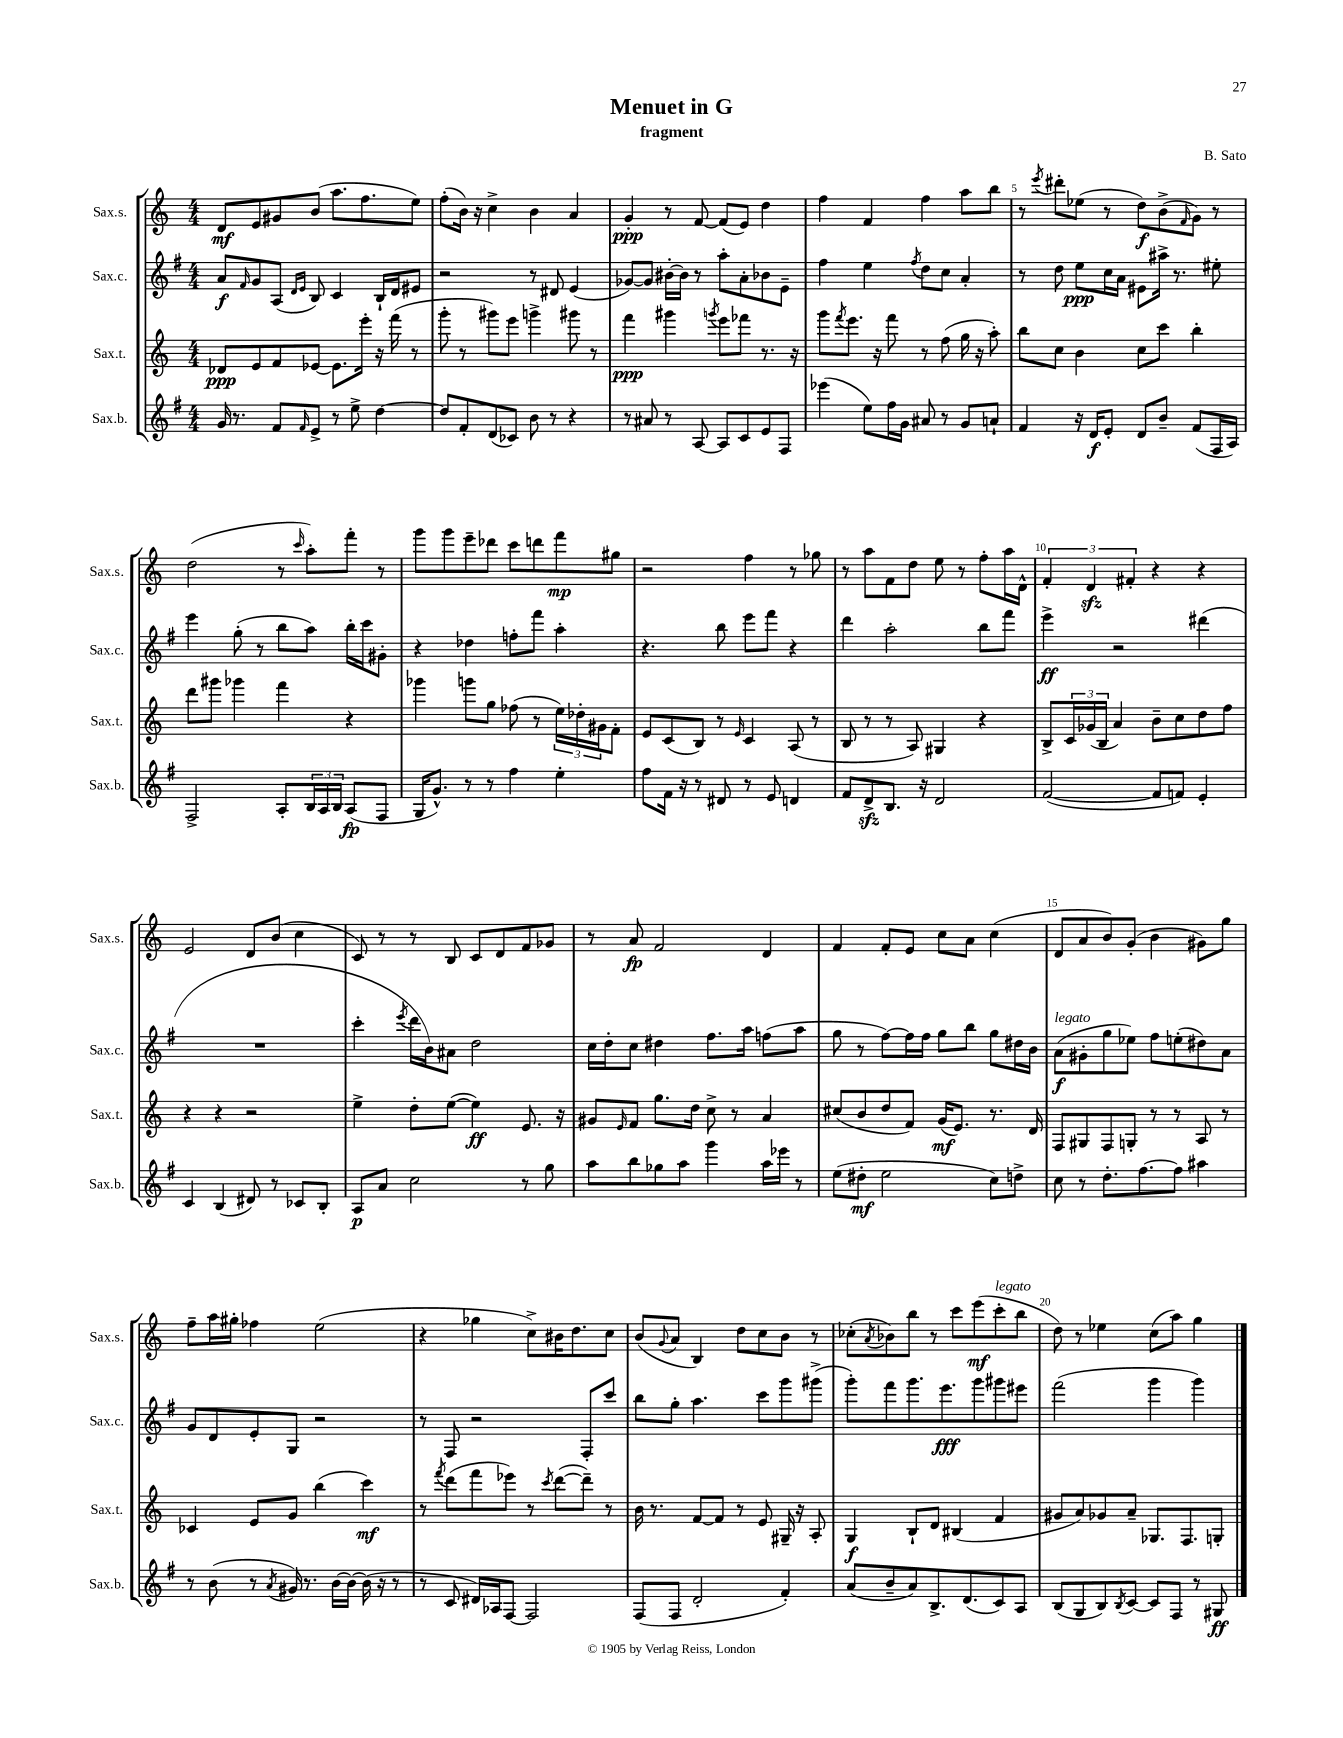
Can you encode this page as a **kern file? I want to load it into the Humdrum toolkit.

**kern	**dynam	**kern	**dynam	**kern	**dynam	**kern	**dynam
*part4	*part4	*part3	*part3	*part2	*part2	*part1	*part1
*staff4	*staff4	*staff3	*staff3	*staff2	*staff2	*staff1	*staff1
*I"Sax.b.	*	*I"Sax.t.	*	*I"Sax.c.	*	*I"Sax.s.	*
*I'Sax.b.	*	*I'Sax.t.	*	*I'Sax.c.	*	*I'Sax.s.	*
*clefG2	*	*clefG2	*	*clefG2	*	*clefG2	*
*k[f#]	*	*k[]	*	*k[f#]	*	*k[]	*
*M4/4	*	*M4/4	*	*M4/4	*	*M4/4	*
=1	=1	=1	=1	=1	=1	=1	=1
16g/	.	8d-X/L	ppp	8a/L	f	8d/L	mf
8.r	.	.	.	.	.	.	.
.	.	.	.	16qqf#/	.	.	.
.	.	8e/	.	8g/	.	8e/	.
8f#/L	.	8f/	.	(8A/J	.	8g#X/	.
.	.	.	.	16qqd/LL	.	.	.
16qqf#/	.	.	.	16qqe/JJ	.	.	.
8e^/J	.	[8e-X/J	.	8B/)	.	(8b/J	.
8r	.	8.e-\L]	.	4c/	.	8.aa\L	.
8ee^\	.	.	.	.	.	.	.
.	.	16eee'\Jk	.	.	.	8.ff\	.
[4dd\	.	16r	.	16B`/LL	.	.	.
.	.	(16fff\	.	16d/J	.	.	.
.	.	8r	.	8e#X/J	.	8ee\J)	.
=2	=2	=2	=2	=2	=2	=2	=2
8dd/L]	.	8ggg'\	.	2r	.	(8ff'\L	.
8f#'/	.	8r	.	.	.	16b\Jk)	.
.	.	.	.	.	.	16r	.
(8d/	.	8ggg#X\L)	.	.	.	4cc^\	.
8c-X/J)	.	8eee\J	.	.	.	.	.
8b\	.	4gggn^\	.	8r	.	4b\	.
8r	.	.	.	8d#X/	.	.	.
4r	.	8ggg#X\	.	(4e/	.	4a/	.
.	.	8r	.	.	.	.	.
=3	=3	=3	=3	=3	=3	=3	=3
8r	.	4fff\	ppp	[8g-X/L)	.	4g'/	ppp
8a#X/	.	.	.	8g-/J]	.	.	.
8r	.	4ggg#X\	.	[16b#X'\LL	.	8r	.
.	.	.	.	16b#\JJ]	.	.	.
[8A/	.	.	.	8r	.	[8f/	.
.	.	8qgggn/	.	.	.	.	.
8A/L]	.	8eee\L	.	8aa'\L	.	(8f/L]	.
8c/	.	8fff-X\J	.	8a'\	.	8e/J)	.
8e/	.	8.r	.	8b-X\	.	4dd\	.
8F#/J	.	.	.	8e~\J	.	.	.
.	.	16r	.	.	.	.	.
=4	=4	=4	=4	=4	=4	=4	=4
(4eee-X\	.	8ggg\L	.	4ff#\	.	4ff\	.
.	.	8qfff/	.	.	.	.	.
.	.	8.eee\J	.	.	.	.	.
8ee\L)	.	.	.	4ee\	.	4f/	.
.	.	16r	.	.	.	.	.
16ff#\L	.	8fff\	.	.	.	.	.
16g\JJ	.	.	.	.	.	.	.
.	.	.	.	8qff#/	.	.	.
8a#X/	.	8r	.	8dd\L	.	4ff\	.
8r	.	(8ff\	.	8cc\J	.	.	.
8g/L	.	16gg\	.	4a'/	.	8aa\L	.
.	.	16r	.	.	.	.	.
8an`/J	.	8aa'\)	.	.	.	8bb\J	.
=5	=5	=5	=5	=5	=5	=5	=5
4f#/	.	8bb\L	.	8r	.	8r	.
.	.	.	.	.	.	8qeee/	.
.	.	8cc\J	.	8dd\	.	8ddd#X'\L	.
16r	.	4b\	.	8ee\L	ppp	(8ee-X\J	.
16d/KL	f	.	.	.	.	.	.
8e'/J	.	.	.	16cc\L	.	8r	.
.	.	.	.	16a\JJ	.	.	.
8d/L	.	8cc\L	.	8e#X\L	.	8dd\L)	f
8b~/J	.	8ccc\J	.	16aa#X^\Jk	.	(8b^\	.
.	.	.	.	8.r	.	.	.
.	.	.	.	.	.	16qqf/	.
(8f#/L	.	4bb'\	.	.	.	8g\J)	.
16F#/L	.	.	.	8ee#X'\	.	8r	.
16A/JJ)	.	.	.	.	.	.	.
!!LO:LB:g=z
=6	=6	=6	=6	=6	=6	=6	=6
2F#^/	.	8ddd\L	.	4eee\	.	(2dd\	.
.	.	8ggg#X\J	.	.	.	.	.
.	.	4ggg-X\	.	(8gg'\	.	.	.
.	.	.	.	8r	.	.	.
8A'/L	.	4fff\	.	8bb\L	.	8r	.
.	.	.	.	.	.	16qqccc/	.
24B/L	.	.	.	8aa\J)	.	8aa'\L)	.
24A/	.	.	.	.	.	.	.
24B/JJ	.	.	.	.	.	.	.
(8A/L	fp	4r	.	16bb'\LL	.	8fff'\J	.
.	.	.	.	16ccc\J	.	.	.
8F#/J	.	.	.	8g#X'\J	.	8r	.
=7	=7	=7	=7	=7	=7	=7	=7
16G/KL	.	4ggg-X\	.	4r	.	8ggg\L	.
8.g^^/J)	.	.	.	.	.	.	.
.	.	.	.	.	.	8ggg\	.
8r	.	8gggn\L	.	4dd-X\	.	8eee~\	.
8r	.	8gg\J	.	.	.	8ddd-X\J	.
4ff#\	.	(8ff-X\	.	8ffn'\L	.	8ccc\L	.
.	.	8r	.	8fff#\J	.	8dddn\	.
4ee'\	.	24ee\LL)	.	4aa'\	.	8fff\	mp
.	.	24dd-X'\	.	.	.	.	.
.	.	24g#X\J	.	.	.	.	.
.	.	8f'\J	.	.	.	8gg#X\J	.
=8	=8	=8	=8	=8	=8	=8	=8
8ff#\L	.	8e/L	.	4.r	.	2r	.
16f#\Jk	.	(8c/	.	.	.	.	.
16r	.	.	.	.	.	.	.
8r	.	8B/J)	.	.	.	.	.
8d#X/	.	8r	.	8bb\	.	.	.
.	.	16qqe/	.	.	.	.	.
8r	.	4c/	.	8eee\L	.	4ff\	.
8e/	.	.	.	8fff#\J	.	.	.
4dn/	.	(8A/	.	4r	.	8r	.
.	.	8r	.	.	.	8gg-X\	.
=9	=9	=9	=9	=9	=9	=9	=9
8f#/L	.	8B/	.	4ddd\	.	8r	.
8dzz^/	.	8r	.	.	.	8aa\L	.
8.B/J	.	8r	.	2aa'\	.	8f\	.
.	.	8A/)	.	.	.	8dd\J	.
16r	.	.	.	.	.	.	.
2d/	.	4G#X/	.	.	.	8ee\	.
.	.	.	.	.	.	8r	.
.	.	4r	.	8bb\L	.	8ff'\L	.
.	.	.	.	8fff#\J	.	16aa\L	.
.	.	.	.	.	.	16d^^\JJ	.
=10	=10	=10	=10	=10	=10	=10	=10
([2f#/	.	8B^/L	.	4eee^\	ff	6f'/	.
.	.	24c/L	.	.	.	.	.
.	.	(24g-X/	.	.	.	6dzz/	.
.	.	24B/JJ	.	.	.	.	.
.	.	4a/)	.	2r	.	.	.
.	.	.	.	.	.	6f#X'/	.
8f#/L]	.	8b~\L	.	.	.	4r	.
8fn/J)	.	8cc\	.	.	.	.	.
4e'/	.	8dd\	.	(4ddd#X\	.	4r	.
.	.	8ff\J	.	.	.	.	.
!!LO:LB:g=z
=11	=11	=11	=11	=11	=11	=11	=11
4c/	.	4r	.	1r	.	2e/	.
(4B/	.	4r	.	.	.	.	.
8d#X/)	.	2r	.	.	.	8d/L	.
8r	.	.	.	.	.	(8b/J	.
8c-X/L	.	.	.	.	.	4cc\	.
8B'/J	.	.	.	.	.	.	.
=12	=12	=12	=12	=12	=12	=12	=12
8A/L	p	4ee^\	.	4ccc'\	.	8c/)	.
8a/J	.	.	.	.	.	8r	.
.	.	.	.	8qeee/	.	.	.
2cc\	.	8dd'\L	.	16ddd\LL	.	8r	.
.	.	.	.	16b\J)	.	.	.
.	.	([8ee\J	.	8a#X\J	.	8B/	.
.	.	4ee\])	ff	2dd\	.	8c/L	.
.	.	.	.	.	.	8d/	.
8r	.	8.e/	.	.	.	8f/	.
8gg\	.	.	.	.	.	8g-X/J	.
.	.	16r	.	.	.	.	.
=13	=13	=13	=13	=13	=13	=13	=13
8aa\L	.	8g#X/L	.	16cc\LL	.	8r	.
.	.	.	.	16dd'\J	.	.	.
.	.	16qqe/	.	.	.	.	.
8bb\	.	8f/J	.	8cc\J	.	8a/	fp
8gg-X\	.	8.gg\L	.	4dd#X\	.	2f/	.
8aa\J	.	.	.	.	.	.	.
.	.	16dd\Jk	.	.	.	.	.
4ggg\	.	8cc^\	.	8.ff#\L	.	.	.
.	.	8r	.	.	.	.	.
.	.	.	.	16aa\Jk	.	.	.
16aa\LL	.	4a/	.	(8ffn\L	.	4d/	.
16eee-X\JJ	.	.	.	.	.	.	.
8r	.	.	.	8aa\J	.	.	.
=14	=14	=14	=14	=14	=14	=14	=14
(8ee\L	.	(8cc#X/L	.	8gg\	.	4f/	.
8dd#X'\J	mf	8b/	.	8r	.	.	.
2ee\	.	8dd/	.	[8ff#\L)	.	8f'/L	.
.	.	8f/J)	.	16ff#\L]	.	8e/J	.
.	.	.	.	16ff#\JJ	.	.	.
.	.	(16g/KL	mf	8gg\L	.	8cc\L	.
.	.	8.e/J)	.	.	.	.	.
.	.	.	.	8bb\J	.	8a\J	.
8cc\L)	.	8.r	.	8gg\L	.	(4cc\	.
8ddn^\J	.	.	.	16dd#X\L	.	.	.
.	.	16d/	.	16b\JJ	.	.	.
=15	=15	=15	=15	=15	=15	=15	=15
!	!	!	!	!LO:TX:a:i:t=legato	!	!	!
8cc\	.	8F/L	.	(8a\L	f	8d/L	.
8r	.	8G#X/	.	8g#X'\	.	8a/	.
8.dd'\L	.	8F/	.	8gg\	.	8b/)	.
.	.	8Gn'/J	.	8ee-X\J)	.	(8g'/J	.
[8.ff#\	.	.	.	.	.	.	.
.	.	8r	.	8ff#\L	.	4b\	.
8ff#\J]	.	8r	.	(8een'\	.	.	.
4aa#X\	.	8A/	.	8dd#X\)	.	8g#X\L)	.
.	.	8r	.	8a\J	.	8gg\J	.
!!LO:LB:g=z
=16	=16	=16	=16	=16	=16	=16	=16
8r	.	4c-X/	.	8g/L	.	8ff~\L	.
(8b\	.	.	.	8d/	.	16aa\L	.
.	.	.	.	.	.	16gg#X'\JJ	.
8r	.	8e/L	.	8e'/	.	4ff-X\	.
8qa/	.	.	.	.	.	.	.
16g#X/)	.	8g/J	.	8G/J	.	.	.
8.r	.	.	.	.	.	.	.
.	.	(4bb\	.	2r	.	(2ee\	.
[16b\LL	.	.	.	.	.	.	.
16b\JJ_	.	.	.	.	.	.	.
(16b\]	.	4ccc\)	mf	.	.	.	.
16r	.	.	.	.	.	.	.
8r	.	.	.	.	.	.	.
=17	=17	=17	=17	=17	=17	=17	=17
8r	.	8r	.	8r	.	4r	.
.	.	8qfff/	.	.	.	.	.
8c/	.	(8ddd\L	.	8F#/	.	.	.
16d#X/LL)	.	8fff\	.	2r	.	4gg-X\	.
16A-X/J	.	.	.	.	.	.	.
[8F#/J	.	8eee-X\J)	.	.	.	.	.
2F#/]	.	8r	.	.	.	8cc^\L)	.
.	.	8qccc/	.	.	.	.	.
.	.	([8ddd\L	.	.	.	16b#X\K	.
.	.	.	.	.	.	8.dd\	.
.	.	8ddd~\J])	.	8F#'/L	.	.	.
.	.	8r	.	8ccc/J	.	8cc\J	.
=18	=18	=18	=18	=18	=18	=18	=18
(8F#/L	.	16b\	.	8bb\L	.	(8b/L	.
.	.	8.r	.	.	.	.	.
.	.	.	.	.	.	8qqg/	.
8F#/J	.	.	.	8gg'\J	.	8a/J	.
2d'/	.	[8f/L	.	4.aa\	.	4B/)	.
.	.	8f/J]	.	.	.	.	.
.	.	8r	.	.	.	8dd\L	.
.	.	8e/	.	8ccc\L	.	8cc\	.
4f#'/)	.	16G#X~/	.	8ggg\	.	8b\J	.
.	.	16r	.	.	.	.	.
.	.	8A'/	.	(8ggg#X^\J	.	8r	.
=19	=19	=19	=19	=19	=19	=19	=19
(8a/L	.	4G/	f	8ggg'\L)	.	(8cc-X'\L	.
.	.	.	.	.	.	8qa/	.
8b~/	.	.	.	8fff#\	.	8b-X\)	.
8a/)	.	8B`/L	.	8.ggg\	.	8bb\J	.
8.B^/	.	8d/J	.	.	.	8r	.
.	.	.	.	8.eee\	fff	.	.
.	.	(4B#X/	.	.	.	8ccc\L	.
(8.d/	.	.	.	.	.	.	.
.	.	.	.	8ggg\	.	(8eee\	mf
!	!	!	!	!	!	!LO:TX:a:i:t=legato	!
8c/)	.	4f/	.	8ggg#X\	.	8ccc'\	.
8A/J	.	.	.	8eee#X\J	.	8bb\J	.
=20	=20	=20	=20	=20	=20	=20	=20
(8B/L	.	8g#X/L	.	(2fff#\	.	8dd\)	.
8G/	.	8a/)	.	.	.	8r	.
8B/)	.	8g-X/	.	.	.	4ee-X\	.
8qB/	.	.	.	.	.	.	.
[8c/J	.	8a~/J	.	.	.	.	.
8c/L]	.	8.G-X/L	.	4ggg\	.	(8cc\L	.
8F#/J	.	.	.	.	.	8aa\J)	.
.	.	8.F/	.	.	.	.	.
8r	.	.	.	4ggg\)	.	4gg\	.
8G#X/	ff	8Gn'/J	.	.	.	.	.
==	==	==	==	==	==	==	==
*-	*-	*-	*-	*-	*-	*-	*-
